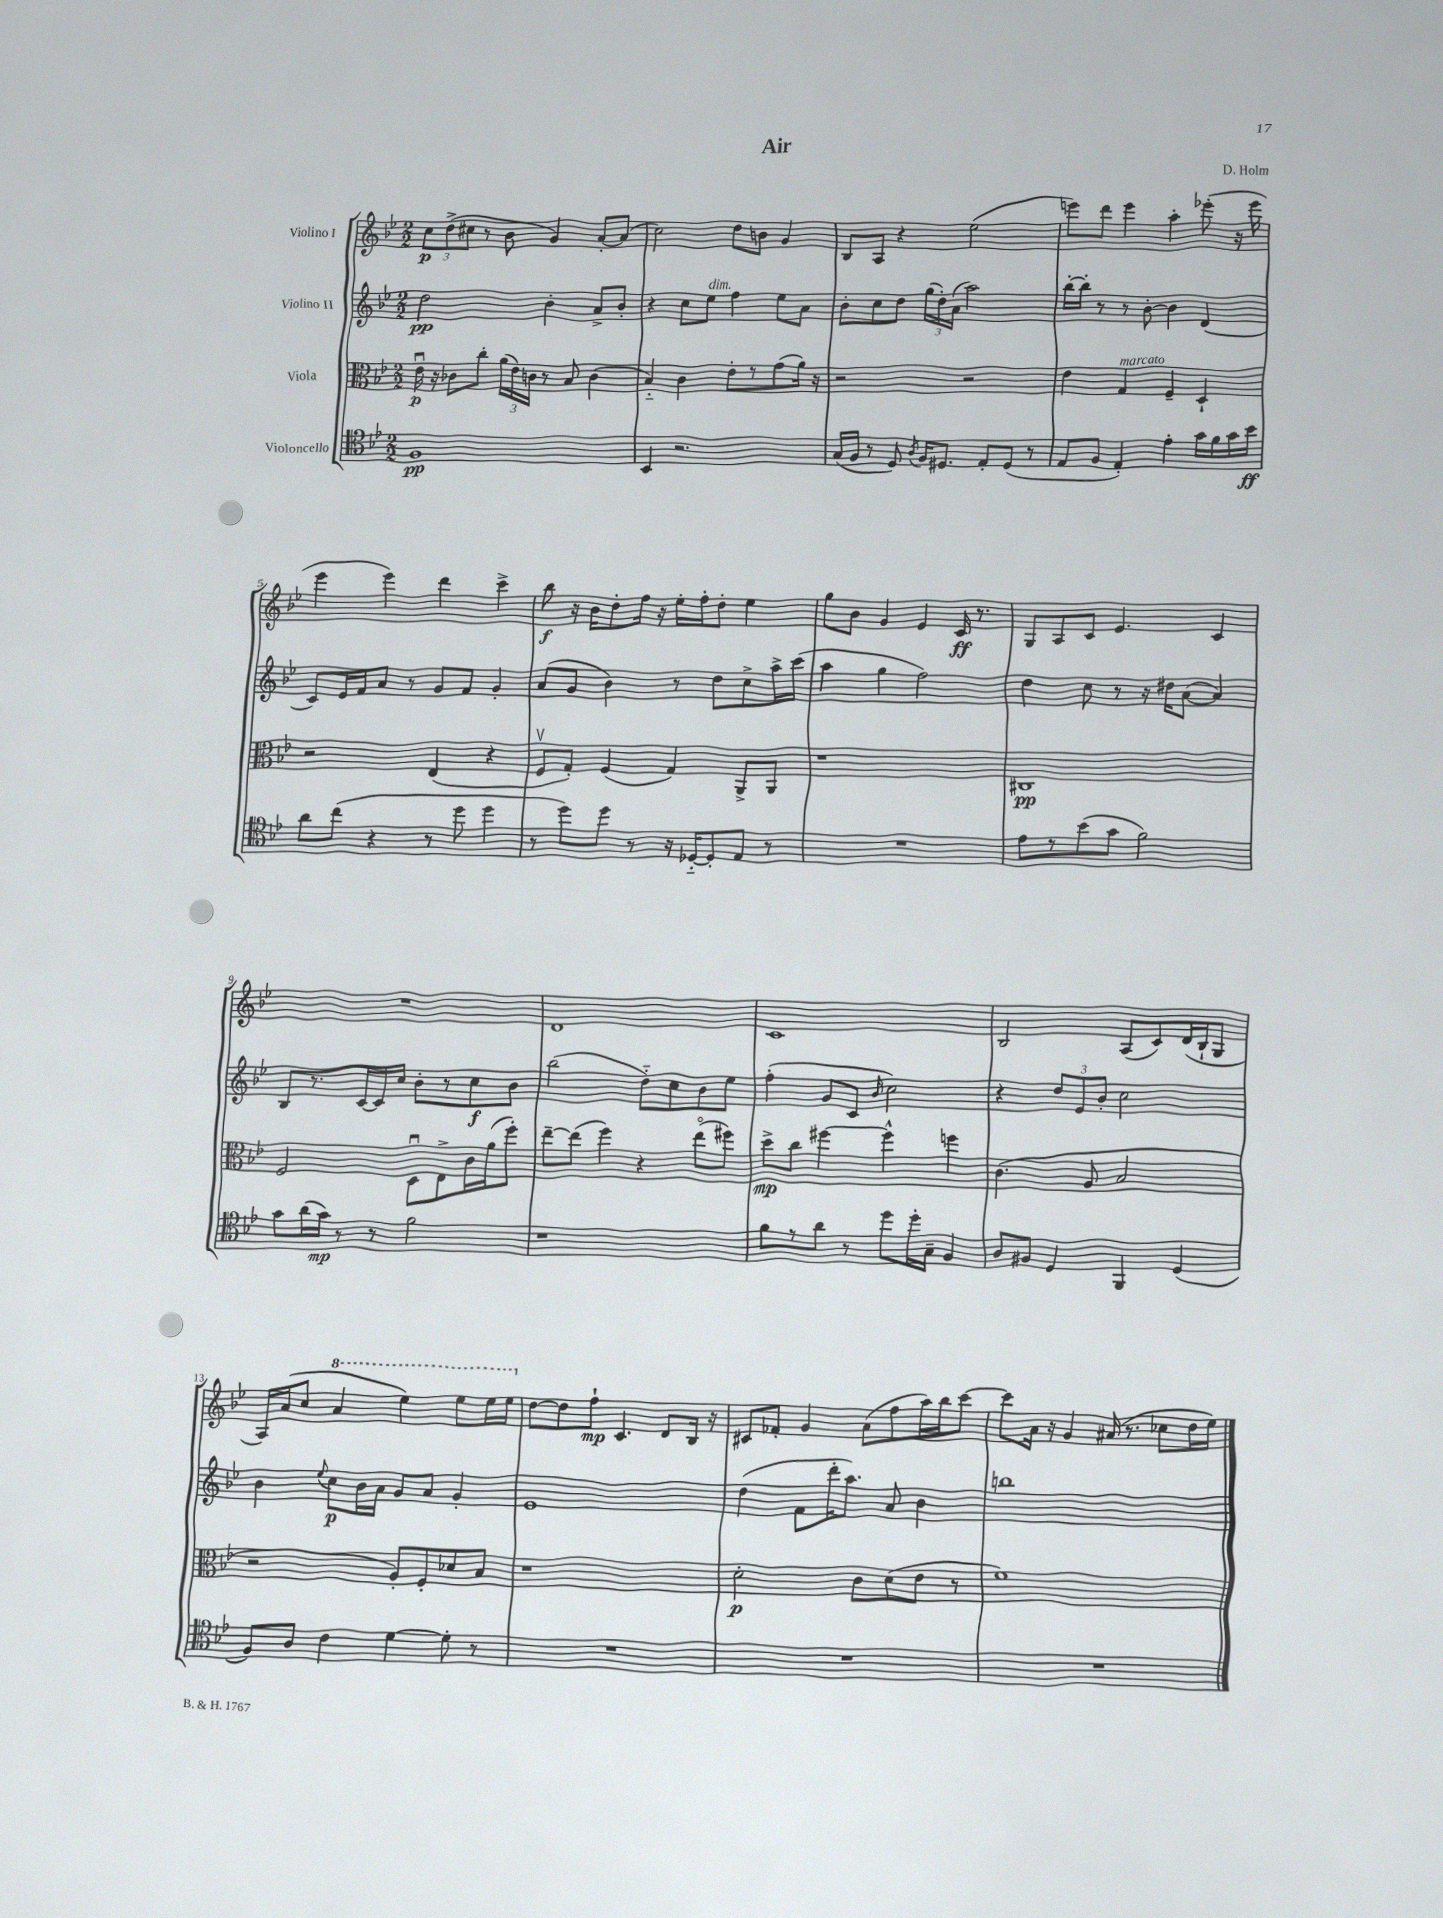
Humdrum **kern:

**kern	**kern	**kern	**kern
*staff4	*staff3	*staff2	*staff1
*clefC4	*clefC3	*clefG2	*clefG2
*k[b-e-]	*k[b-e-]	*k[b-e-]	*k[b-e-]
*M2/2	*M2/2	*M2/2	*M2/2
1F	16e-u	2dd	12cc
.	16r	.	.
.	.	.	(12dd^
.	8c-	.	.
.	.	.	12cc#
.	8cc'	.	8r
.	(24a	.	8b-
.	24e-)	.	.
.	24c	.	.
.	8r	4b-'	4g)
.	8B-	.	.
.	(4c	8a^	[8a'
.	.	8b-'	(8a]
=	=	=	=
4BB-	4B-'~)	4r	2cc)
2.r	4c	8cc	.
.	.	8ee-	.
.	8e-'	4ff	8dd
.	8r	.	8b
.	(8g	8ee-	4g
.	16a)	8a	.
.	16r	.	.
=	=	=	=
(16G	2r	8b-'	8B-
16F	.	.	.
8r	.	8cc	8A
8D)	.	8dd	4r
8qA	.	.	.
16F	.	(24gg	.
.	.	24dd')	.
8.D#	.	.	.
.	.	(24a	.
.	2r	2aa)	(2ee-
8E-'	.	.	.
(8D#	.	.	.
8r	.	.	.
=	=	=	=
8E-	4e-	[16bb-'	8eee)
.	.	16bb-']	.
8F	.	8r	8ddd
4E-')	4G	8r	4eee
.	.	[8b-'	.
4e-'	4F~	4b-]	4aa'
16g	4D`	(4d	(8eee-'
16f	.	.	.
16g	.	.	16r
16b-	.	.	16eee-
=	=	=	=
8a	2r	8c)	4eee-
(8cc	.	16e-	.
.	.	16f	.
4r	.	8a	4eee-)
.	.	8r	.
8r	(4E-	8g	4ddd
8dd	.	8f	.
4dd	4r	4g'	4ccc^
=	=	=	=
8r	8Fv	(8a	8bb-
8dd)	8G')	8g	16r
.	.	.	16b-
8dd	(4F	4b-)	8dd'
8r	.	.	16ff
.	.	.	16r
16r	4G)	8r	16ee-'
[16D-'~	.	.	16ff'
8D-']	.	8dd	8dd'
8E-	8AA^	8cc^	4ee-
8r	8AA	16aa^	.
.	.	(16ccc	.
=	=	=	=
1r	1r	4aa	8gg
.	.	.	8b-
.	.	4gg	4g
.	.	2ff)	4e-
.	.	.	16c
.	.	.	8.r
=	=	=	=
8e-	1C#	4dd	8G
8r	.	.	8A
(8b-	.	8cc	8c
8g	.	8r	4.e-
2f)	.	16r	.
.	.	16dd#	.
.	.	([8a	.
.	.	4a])	4c
=	=	=	=
8g	2F	8B-	1r
(16a	.	8.r	.
16g)	.	.	.
8r	.	.	.
.	.	[16c	.
8r	.	16c]	.
.	.	16cc	.
2f	8Du	8b-'	.
.	8E-^	8r	.
.	16c	8cc	.
.	(16a	.	.
.	8ff')	8b-	.
=	=	=	=
1r	[8ee-~	(2bb-	1d
.	(8ee-]	.	.
.	4ff)	.	.
.	4r	8dd'~)	.
.	.	8cc	.
.	(8ee-o	8b-	.
.	8ff#)	8ee-	.
=	=	=	=
8f	8dd^	(4ff'	1c
8r	8cc	.	.
8a	[4ff#	8g	.
8r	.	8c	.
.	.	16qqb-	.
8dd	4ff#^^]	2cc)	.
16dd'	.	.	.
16G~	.	.	.
4F	4ff	.	.
=	=	=	=
8A	(4.c	4r	2B-
8F#	.	.	.
4D	.	12dd	.
.	.	12e-	.
.	8A	.	.
.	.	12b-'	.
4FF	2B-	2cc	(8A
.	.	.	8c)
(4D	.	.	(16d
.	.	.	16B-`
.	.	.	8G
=	=	=	=
8F)	2r	4b-	16A)
.	.	.	(16a
8A	.	.	8cc
.	.	8qqee-	.
4c	.	8cc	4aa
.	.	16b-	.
.	.	16a	.
[4d	8A')	8g	4eee-)
.	8F'	8a	.
8d']	8d-	4g'	8eee-
8r	8B-	.	16eee-
.	.	.	16eee-
=	=	=	=
1r	1r	1e-	[8dd
.	.	.	8dd]
.	.	.	8ff`
.	.	.	4.c
.	.	.	8d
.	.	.	16B-
.	.	.	16r
=	=	=	=
1r	2d'	(4dd	8c#
.	.	.	8f-'
.	.	8f	4g
.	.	16ddd'	.
.	.	8.aa)	.
.	8c	.	(8a
.	(8d	8a	8ff
.	8e-	4b-	16aa)
.	.	.	16bb-
.	8r	.	[8ccc
=	=	=	=
1r	1f)	1bb	8ccc]
.	.	.	16a
.	.	.	16r
.	.	.	4g
.	.	.	(16a#
.	.	.	8.r
.	.	.	8cc-
.	.	.	16dd
.	.	.	16ee-)
==	==	==	==
*-	*-	*-	*-
